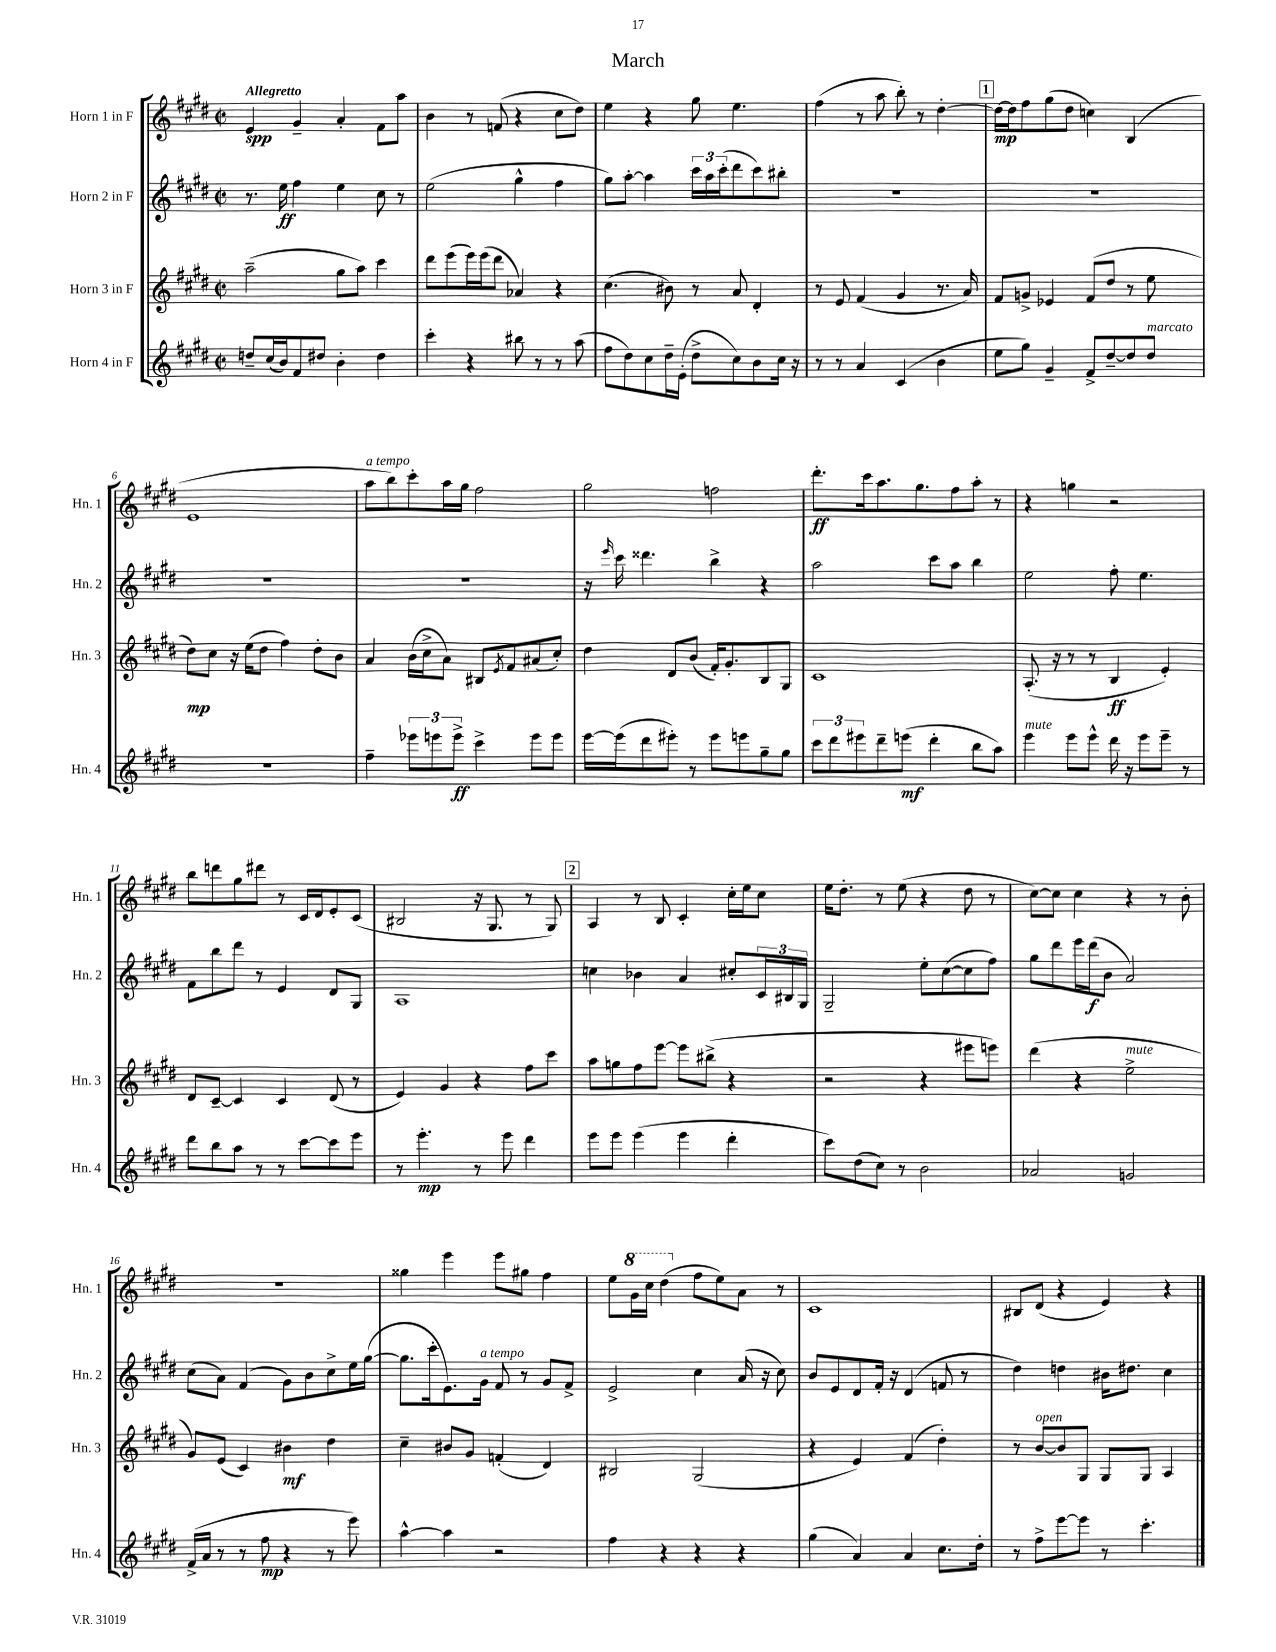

**kern	**dynam	**kern	**dynam	**kern	**dynam	**kern	**dynam
*part4	*part4	*part3	*part3	*part2	*part2	*part1	*part1
*staff4	*staff4	*staff3	*staff3	*staff2	*staff2	*staff1	*staff1
*I"Horn 4 in F	*	*I"Horn 3 in F	*	*I"Horn 2 in F	*	*I"Horn 1 in F	*
*I'Hn. 4	*	*I'Hn. 3	*	*I'Hn. 2	*	*I'Hn. 1	*
*clefG2	*	*clefG2	*	*clefG2	*	*clefG2	*
*k[f#c#g#d#]	*	*k[f#c#g#d#]	*	*k[f#c#g#d#]	*	*k[f#c#g#d#]	*
*M2/2	*	*M2/2	*	*M2/2	*	*M2/2	*
*met(c|)	*	*met(c|)	*	*met(c|)	*	*met(c|)	*
=1	=1	=1	=1	=1	=1	=1	=1
!	!	!	!	!	!	!LO:TX:a:B:t=Allegretto	!
8ddn~/L	.	(2aa~\	.	8.r	.	4e/	spp
(16cc#/L	.	.	.	.	.	.	.
16b/J)	.	.	.	16ee\	ff	.	.
8f#/	.	.	.	4ff#\	.	4g#~/	.
8dd#X/J	.	.	.	.	.	.	.
4b'\	.	8gg#\L	.	4ee\	.	4a'/	.
.	.	8aa\J)	.	.	.	.	.
4dd#\	.	4ccc#\	.	8cc#\	.	8f#\L	.
.	.	.	.	8r	.	8aa\J	.
=2	=2	=2	=2	=2	=2	=2	=2
4ccc#'\	.	8ddd#\L	.	(2ee\	.	4b\	.
.	.	(8eee\	.	.	.	.	.
4r	.	16eee\L)	.	.	.	8r	.
.	.	(16eee\J	.	.	.	.	.
.	.	8ddd#\J	.	.	.	(8fn/	.
8bb#X\	.	4a-X/)	.	4gg#^^\	.	4r	.
8r	.	.	.	.	.	.	.
8r	.	4r	.	4ff#\	.	8cc#\L	.
(8aa\	.	.	.	.	.	8dd#\J)	.
=3	=3	=3	=3	=3	=3	=3	=3
8ff#\L	.	(4.cc#\	.	8gg#\L)	.	4ee\	.
8dd#\)	.	.	.	[8aa'\J	.	.	.
8cc#\	.	.	.	4aa\]	.	4r	.
16dd#~\L	.	8b#X\)	.	.	.	.	.
(16e'\JJ	.	.	.	.	.	.	.
8dd#^\L	.	8r	.	24ccc#\LL	.	8gg#\	.
.	.	.	.	24aa\	.	.	.
.	.	.	.	(24ccc#'\J	.	.	.
8cc#\)	.	8a/	.	8ddd#\	.	4.ee\	.
8b\	.	4d#'/	.	8ccc#\)	.	.	.
16cc#\Jk	.	.	.	8bb#X'\J	.	.	.
16r	.	.	.	.	.	.	.
=4	=4	=4	=4	=4	=4	=4	=4
8r	.	8r	.	1r	.	(4ff#\	.
8r	.	8e/	.	.	.	.	.
4a/	.	(4f#/	.	.	.	8r	.
.	.	.	.	.	.	8aa\	.
(4c#/	.	4g#/	.	.	.	8bb'\)	.
.	.	.	.	.	.	8r	.
4b\	.	8.r	.	.	.	[4dd#'\	.
.	.	16a/)	.	.	.	.	.
!!LO:REH:place=s1:t=1
=5	=5	=5	=5	=5	=5	=5	=5
8ee\L	.	8f#/L	.	1r	.	16dd#\LL_	mp
.	.	.	.	.	.	16dd#\J]	.
8gg#\J)	.	8gn^/J	.	.	.	8ff#\	.
4g#~/	.	4e-X/	.	.	.	(8gg#\	.
.	.	.	.	.	.	8dd#\J	.
8f#^/L	.	(8f#/L	.	.	.	4ccn\)	.
[8dd#~/	.	8dd#/J	.	.	.	.	.
8dd#/]	.	8r	.	.	.	(4B/	.
!LO:TX:a:i:t=marcato	!	!	!	!	!	!	!
8dd#/J	.	8ee\	.	.	.	.	.
!!LO:LB:g=z
=6	=6	=6	=6	=6	=6	=6	=6
1r	.	8dd#\L)	mp	1r	.	1e	.
.	.	8cc#\J	.	.	.	.	.
.	.	16r	.	.	.	.	.
.	.	(16ee\KL	.	.	.	.	.
.	.	8dd#\J	.	.	.	.	.
.	.	4ff#\)	.	.	.	.	.
.	.	8dd#'\L	.	.	.	.	.
.	.	8b\J	.	.	.	.	.
=7	=7	=7	=7	=7	=7	=7	=7
!	!	!	!	!	!	!LO:TX:a:i:t=a tempo	!
4ff#~\	.	4a/	.	1r	.	8aa\L	.
.	.	.	.	.	.	8bb\)	.
12eee-X\L	.	(16b\LL	.	.	.	8ccc#'\	.
.	.	16cc#^\J	.	.	.	.	.
12eeen\	.	.	.	.	.	.	.
.	.	8a\J)	.	.	.	16aa\L	.
12eee^\J	ff	.	.	.	.	.	.
.	.	.	.	.	.	16gg#\JJ	.
4ccc#^\	.	8B#X/L	.	.	.	2ff#\	.
.	.	8qe/	.	.	.	.	.
.	.	8f#/	.	.	.	.	.
8eee\L	.	(8a#X/	.	.	.	.	.
8eee\J	.	8cc#'/J)	.	.	.	.	.
=8	=8	=8	=8	=8	=8	=8	=8
[16eee\LL	.	4dd#\	.	16r	.	2gg#\	.
.	.	.	.	16qqeee/	.	.	.
(16eee\J]	.	.	.	16ccc#\	.	.	.
8ddd#\	.	.	.	4.ddd##X\	.	.	.
8eee#X'\J)	.	8d#/L	.	.	.	.	.
8r	.	(8b/J	.	.	.	.	.
8eee#\L	.	16f#'/KL)	.	4bb^\	.	2ffn\	.
.	.	8.g#'/	.	.	.	.	.
8eeen\	.	.	.	.	.	.	.
8gg#~\	.	8B/	.	4r	.	.	.
8gg#\J	.	8G#/J	.	.	.	.	.
=9	=9	=9	=9	=9	=9	=9	=9
12ccc#\L	.	1c#	.	2aa\	.	8.ddd#'\L	ff
12ddd#\	.	.	.	.	.	.	.
12eee#X\	.	.	.	.	.	.	.
.	.	.	.	.	.	16ccc#\k	.
8ddd#~\	.	.	.	.	.	8.aa\	.
(8eeen\J	mf	.	.	.	.	.	.
.	.	.	.	.	.	8.gg#\	.
4ddd#'\	.	.	.	8ccc#\L	.	.	.
.	.	.	.	8aa\J	.	8ff#\	.
8bb\L	.	.	.	4bb\	.	8aa'\J	.
8aa\J)	.	.	.	.	.	8r	.
=10	=10	=10	=10	=10	=10	=10	=10
!LO:TX:a:i:t=mute	!	!	!	!	!	!	!
4eee\	.	(8.A'/	.	2ee\	.	4r	.
.	.	16r	.	.	.	.	.
8eee\L	.	8r	.	.	.	4ggn\	.
8eee^^\J	.	8r	.	.	.	.	.
16ddd#\	.	4B/	ff	8ff#'\	.	2r	.
16r	.	.	.	.	.	.	.
8eee\L	.	.	.	4.ee\	.	.	.
8eee~\J	.	4e'/)	.	.	.	.	.
8r	.	.	.	.	.	.	.
!!LO:LB:g=z
=11	=11	=11	=11	=11	=11	=11	=11
8ddd#\L	.	8d#/L	.	8f#\L	.	8bb\L	.
8bb\	.	[8c#~/J	.	8bb\	.	8dddn\	.
8aa\J	.	4c#/]	.	8ddd#\J	.	8gg#\	.
8r	.	.	.	8r	.	8ddd#X\J	.
8r	.	4c#/	.	4e/	.	8r	.
[8ccc#\L	.	.	.	.	.	16c#/LL	.
.	.	.	.	.	.	16d#/J	.
8ccc#\]	.	(8d#/	.	8d#/L	.	8e'/	.
8eee\J	.	8r	.	8G#/J	.	(8c#/J	.
=12	=12	=12	=12	=12	=12	=12	=12
8r	.	4e/)	.	1A	.	2B#X/	.
4.eee'\	mp	.	.	.	.	.	.
.	.	4g#/	.	.	.	.	.
8r	.	4r	.	.	.	16r	.
.	.	.	.	.	.	8.G#/	.
8eee\	.	.	.	.	.	.	.
4ddd#\	.	8ff#\L	.	.	.	8r	.
.	.	8ccc#\J	.	.	.	8G#/)	.
!!LO:REH:place=s1:t=2
=13	=13	=13	=13	=13	=13	=13	=13
8eee\L	.	8aa\L	.	4ccn\	.	4A/	.
8eee\J	.	8ggn\	.	.	.	.	.
(4eee\	.	8ff#\	.	4b-X\	.	8r	.
.	.	[8eee\J	.	.	.	8B/	.
4eee\	.	8eee\L]	.	4a/	.	4c#'/	.
.	.	(8bb#X^\J	.	.	.	.	.
4ddd#'\	.	4r	.	8cc#X'/L	.	16cc#'\LL	.
.	.	.	.	.	.	16ee\J	.
.	.	.	.	24c#/L	.	8cc#\J	.
.	.	.	.	24B#X/	.	.	.
.	.	.	.	24G#/JJ	.	.	.
=14	=14	=14	=14	=14	=14	=14	=14
8ccc#\L)	.	2r	.	2G#~/	.	16ee\KL	.
.	.	.	.	.	.	8.dd#'\J	.
(8dd#\	.	.	.	.	.	.	.
8cc#\J)	.	.	.	.	.	8r	.
8r	.	.	.	.	.	(8ee\	.
2b\	.	4r	.	8ee'\L	.	4r	.
.	.	.	.	([8cc#\	.	.	.
.	.	8eee#X\L	.	8cc#\]	.	8dd#\	.
.	.	8eeen\J)	.	8ff#\J)	.	8r	.
=15	=15	=15	=15	=15	=15	=15	=15
2a-X/	.	(4ddd#\	.	8gg#\L	.	[8cc#\L)	.
.	.	.	.	8ddd#\	.	8cc#\J]	.
.	.	4r	.	16eee\L	.	4cc#\	.
.	.	.	.	(16ddd#\J	f	.	.
.	.	.	.	8b\J	.	.	.
!	!	!LO:TX:a:i:t=mute	!	!	!	!	!
2gn/	.	2ee^\	.	2a/)	.	4r	.
.	.	.	.	.	.	8r	.
.	.	.	.	.	.	8b'\	.
!!LO:LB:g=z
=16	=16	=16	=16	=16	=16	=16	=16
(16f#^/LL	.	8g#/L)	.	(8cc#\L	.	1r	.
16a/JJ	.	.	.	.	.	.	.
8r	.	(8e/J	.	8a\J)	.	.	.
8r	.	4c#/)	.	(4f#/	.	.	.
8ff#\	mp	.	.	.	.	.	.
4r	.	4b#X\	mf	8g#\L)	.	.	.
.	.	.	.	8b\	.	.	.
8r	.	4dd#\	.	8cc#^\	.	.	.
8eee\)	.	.	.	16ee\L	.	.	.
.	.	.	.	([16gg#\JJ	.	.	.
=17	=17	=17	=17	=17	=17	=17	=17
[4aa^^\	.	4cc#~\	.	8.gg#\L]	.	4gg##X\	.
.	.	.	.	16ccc#'\k	.	.	.
4aa\]	.	8b#X/L	.	8.e\)	.	4eee\	.
.	.	8g#/J	.	.	.	.	.
!	!	!	!	!LO:TX:a:i:t=a tempo	!	!	!
.	.	.	.	16g#\Jk	.	.	.
2r	.	(4fn'/	.	8f#/	.	8eee\L	.
.	.	.	.	8r	.	8gg#X\J	.
.	.	4d#/)	.	8g#/L	.	4ff#\	.
.	.	.	.	8f#^/J	.	.	.
=18	=18	=18	=18	=18	=18	=18	=18
4ff#\	.	2B#X/	.	2e^/	.	8ee\L	.
*	*	*	*	*	*	*8va	*
.	.	.	.	.	.	16gg#\L	.
.	.	.	.	.	.	16ccc#\JJ	.
4r	.	.	.	.	.	(4ddd#\	.
*	*	*	*	*	*	*X8va	*
4r	.	(2G#/	.	4cc#\	.	8ff#\L	.
.	.	.	.	.	.	8ee\)	.
4r	.	.	.	(16a/	.	8a\J	.
.	.	.	.	16r	.	.	.
.	.	.	.	8cc#\)	.	8r	.
=19	=19	=19	=19	=19	=19	=19	=19
(4gg#\	.	4r	.	8b/L	.	1c#	.
.	.	.	.	8e/	.	.	.
4a/)	.	4e/)	.	8d#/	.	.	.
.	.	.	.	16f#'/Jk	.	.	.
.	.	.	.	16r	.	.	.
4a/	.	(4f#/	.	(4d#/	.	.	.
8.cc#\L	.	4dd#'\)	.	8fn/	.	.	.
.	.	.	.	8r	.	.	.
16dd#'\Jk	.	.	.	.	.	.	.
=20	=20	=20	=20	=20	=20	=20	=20
8r	.	8r	.	4dd#\)	.	8B#X/L	.
!	!	!LO:TX:a:i:t=open	!	!	!	!	!
8ff#^\L	.	[8b/L	.	.	.	(8d#/J	.
[8eee\	.	8b/]	.	4ddn\	.	4r	.
8eee\J]	.	8G#/J	.	.	.	.	.
8r	.	8G#/L	.	16b#X\KL	.	4e/)	.
.	.	.	.	8.dd#X\J	.	.	.
4.ccc#'\	.	8G#/J	.	.	.	.	.
.	.	4A/	.	4cc#\	.	4r	.
==	==	==	==	==	==	==	==
*-	*-	*-	*-	*-	*-	*-	*-
